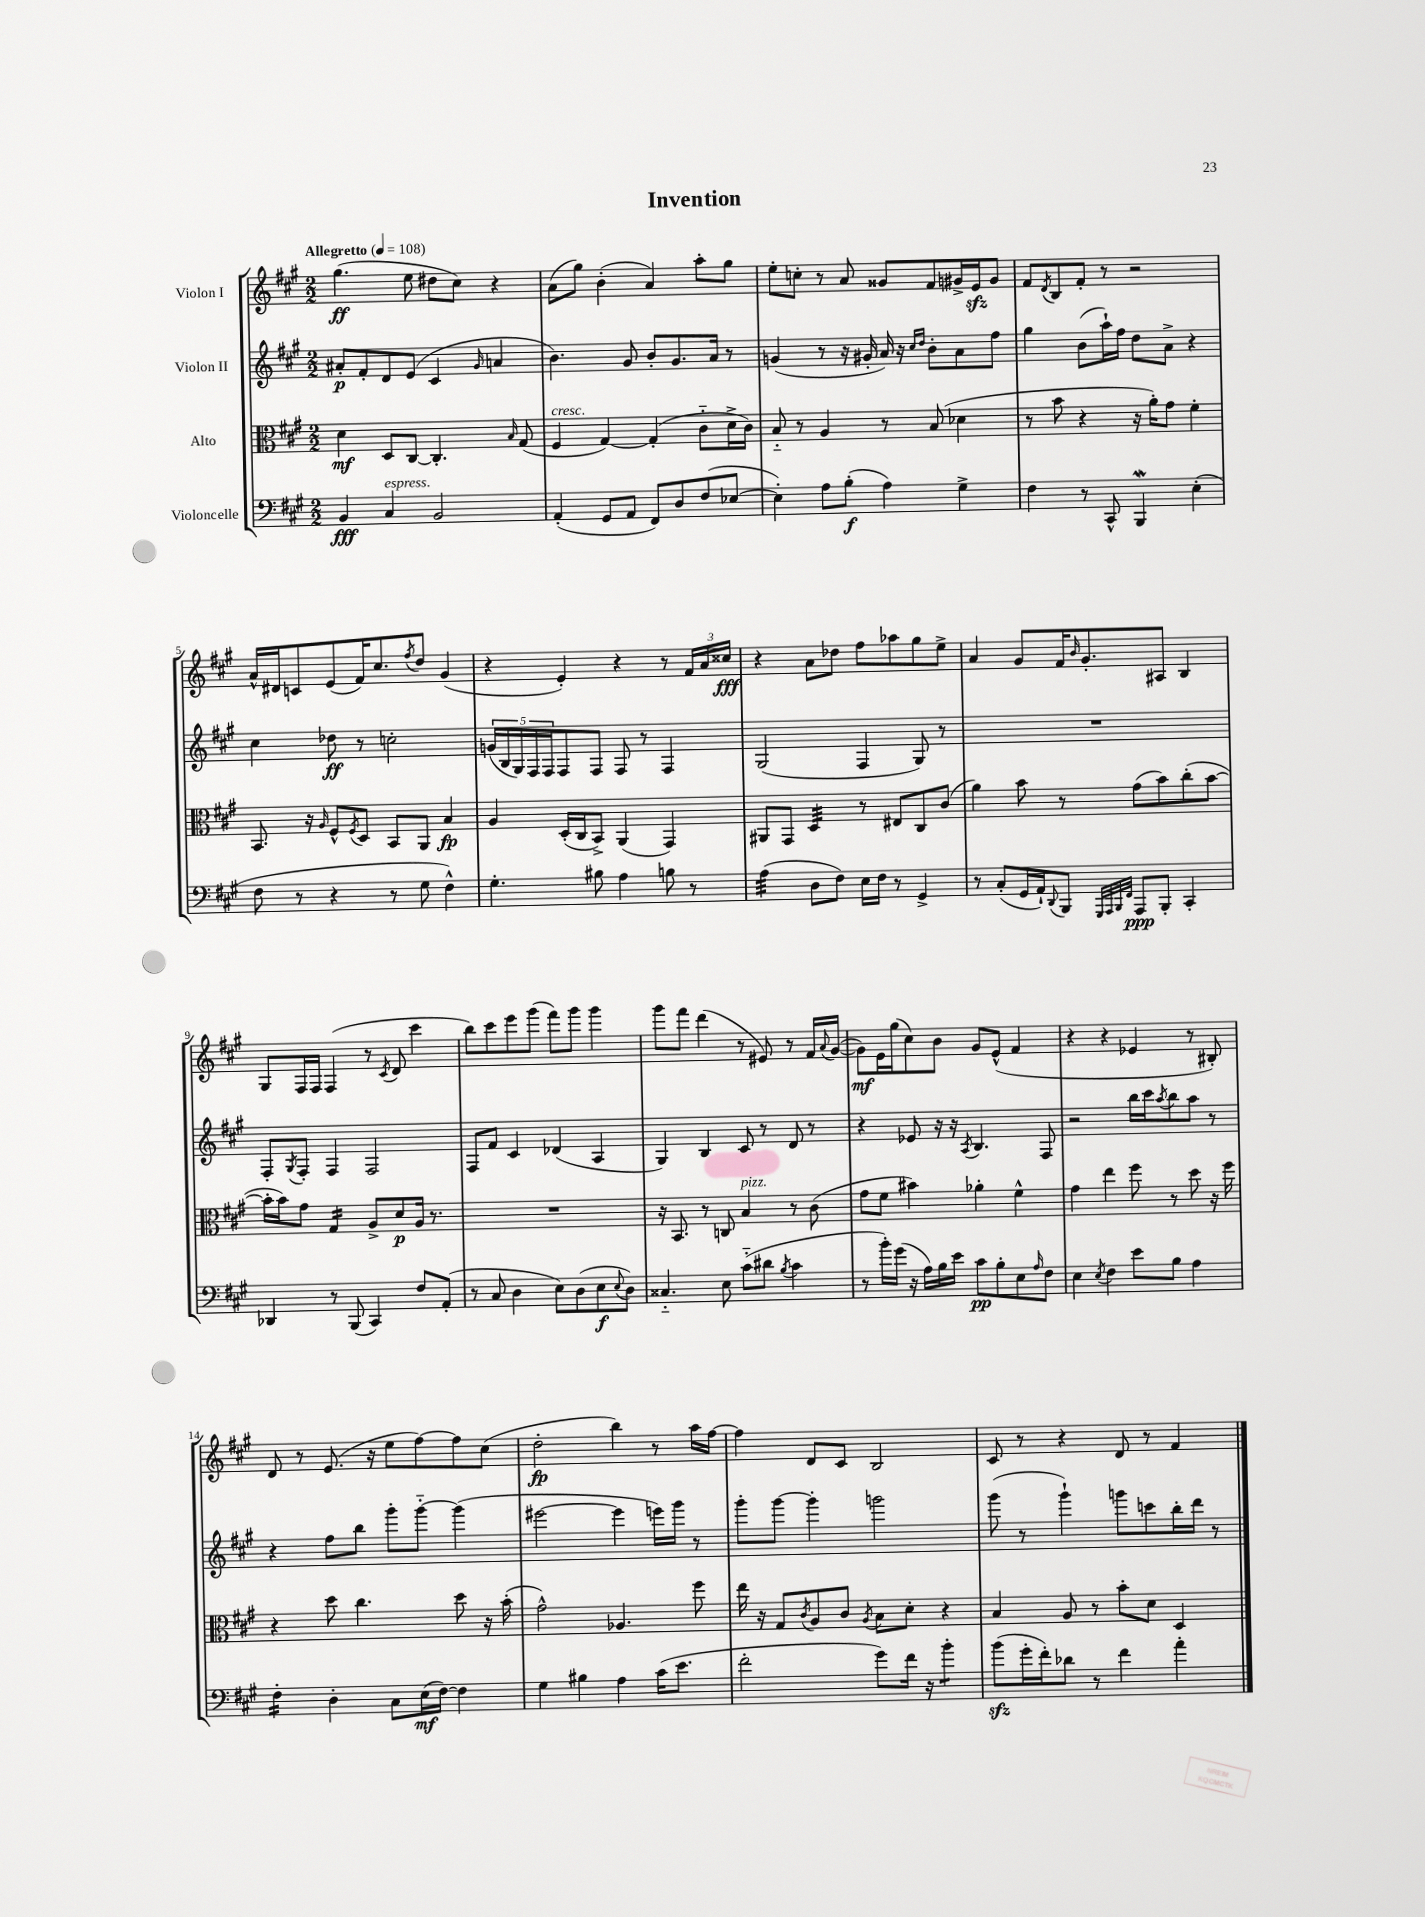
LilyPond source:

\header { title = "Invention" }
<<
\new StaffGroup <<
\new Staff = "s0" \with { instrumentName = "Violon I" } {
    \clef treble \key a \major \numericTimeSignature \time 2/2 \tempo "Allegretto" 4 = 108
    gis''4.\ff( e''8 dis''8 cis''8) r4 |
    a'8( gis''8) b'4-.( a'4) a''8-. gis''8 |
    e''8-. c''8-. r8 a'8 gisis'8 fis'8 gis'16-> e'16\sfz gis'8 |
    fis'8 \acciaccatura { d'8 } b8 fis'8-. r8 r2 |
    a'16-^ dis'16 c'8 e'8( fis'16) cis''8. \acciaccatura { fis''8 } d''8 gis'4( |
    r4 e'4-.) r4 r8 \tuplet 3/2 { fis'16 a'16 cisis''16\fff } |
    r4 a'8 des''8 fis''8 aes''8 gis''8 e''8-> |
    a'4 gis'8 fis'16 \grace { b'16 } gis'8.-. ais8 b4 |
    gis8 fis16 fis16 fis4( r8 \acciaccatura { cis'8 } d'8 cis'''4 |
    b''8) cis'''8 e'''8 gis'''8( fis'''8) gis'''8 gis'''4 |
    gis'''8 fis'''8 d'''4( r8 eis'8) r8 fis'16 \appoggiatura { a'8 } gis'16~( |
    gis'8\mf) e'16 gis''16( cis''8) b'8 gis'8 e'8-^( fis'4 |
    r4 r4 ees'4 r8 bis8-.) |
    d'8 r8 e'8.( r16 e''8 fis''8~) fis''8 cis''8( |
    d''2-.\fp b''4) r8 a''16 fis''16~ |
    fis''4 d'8 cis'8 b2 |
    cis'8 r8 r4 d'8 r8 fis'4 \bar "|." |
}
\new Staff = "s1" \with { instrumentName = "Violon II" } {
    \clef treble \key a \major \numericTimeSignature \time 2/2
    ais'8-.\p fis'8-. d'8 e'8( cis'4 \grace { gis'16 } a'4 |
    b'4.) gis'8 b'8-. gis'8. a'16 r8 |
    g'4( r8 r16 gis'16-. a'16) r16 \grace { cis''16 d''16 } b'8-. a'8 fis''8 |
    gis''4 b'8( a''16-!) fis''16 d''8 a'8-> r4 |
    cis''4 des''8\ff r8 c''2-. |
    \tuplet 5/4 { g'16( b16 gis16) fis16 fis16 } fis8 fis8 fis8 r8 fis4 |
    gis2( fis4 gis8) r8 |
    R1 |
    fis8-. \acciaccatura { gis8 } fis8-. fis4 fis2 |
    fis8 fis'8 cis'4 des'4( a4 |
    gis4) b4 cis'8 r8 d'8 r8 |
    r4 ees'8 r16 r16 \acciaccatura { a8 } b4. fis8 |
    r2 b''16 cis'''16 \acciaccatura { a''8 } b''8 a''8 r8 |
    r4 fis''8 b''8 gis'''8-. gis'''8~-_ gis'''4( |
    eis'''2~ eis'''4 e'''16) gis'''16 r8 |
    gis'''8-. gis'''8~ gis'''4-. g'''2 |
    gis'''8( r8 gis'''4-!) g'''8 c'''8 b''16-. d'''16 r8 \bar "|." |
}
\new Staff = "s2" \with { instrumentName = "Alto" } {
    \clef alto \key a \major \numericTimeSignature \time 2/2
    d'4\mf d8 cis8~ cis4.-. \grace { b16 } gis8( |
    fis4^\markup { \italic "cresc." } gis4~) gis4-.( cis'8-_ d'16-> cis'16) |
    b8-_ r8 a4 r8 b8( des'4 |
    r8 b'8 r4 r16 a'16-.) gis'8 fis'4-. |
    b,8. r16 \grace { a16 } fis8-^ \acciaccatura { fis8 } d8 b,8 a,8 b4\fp |
    a4 d16-.( cis16 b,8->) a,4( gis,4) |
    ais,8 gis,8 d4:32 r8 eis8 cis8 cis'8( |
    a'4) b'8 r8 gis'8( b'8) cis''8-.( b'8~ |
    b'16-. b'16) gis'8 gis4:16 a8-> d'8\p a16 r8. |
    R1 |
    r16 b,8. r8 c8 b4^\markup { \italic "pizz." } r8 cis'8( |
    gis'8 fis'8 bis'4) aes'4-. fis'4-^ |
    gis'4 e''4 fis''8 r8 d''8 r16 fis''16 |
    r4 d''8 cis''4. d''8 r16 b'16-.( |
    gis'2-^) aes4. fis''8 |
    e''16 r16 gis8 \acciaccatura { cis'8 } a8 cis'8 \acciaccatura { a8 } b8 d'8-. r4 |
    b4 a8 r8 b'8-. d'8 d4 \bar "|." |
}
\new Staff = "s3" \with { instrumentName = "Violoncelle" } {
    \clef bass \key a \major \numericTimeSignature \time 2/2
    b,4\fff cis4^\markup { \italic "espress." } b,2 |
    a,4-.( gis,8 a,8 fis,8) d8 fis8( ees8~ |
    ees4-.) a8 b8-.\f( a4) gis4-> |
    fis4 r8 cis,8-^ b,,4\mordent e4-.( |
    fis8 r8 r4 r8 gis8 fis4-^) |
    gis4.-. bis8 a4 b8 r8 |
    a4:32( d8 fis8) e16 fis16 r8 gis,4-> |
    r8 cis8-.( gis,16 a,16-!) \appoggiatura { d,8 } b,,8 \grace { gis,,32 a,,32 b,,32 fis,32 } a,,8\ppp b,,8-. cis,4-. |
    des,4 r8 b,,8( cis,4) fis8 a,8-.( |
    r8 cis8 d4 e8) d8( e8\f \appoggiatura { e8 } d8) |
    cisis4.-_ e8 cis'8-_( dis'8 \acciaccatura { b8 } cis'4 |
    r8 b'16-.) gis'16( r16 a16) b16 e'16 cis'8\pp b8-. e8 \grace { a16 } fis8 |
    e4 \acciaccatura { e8 } fis4 e'8 b8 a4 |
    fis4:16-. d4-. cis8 e16\mf( fis16~) fis4 |
    gis4 bis4 a4 cis'16( e'8. |
    fis'2-. gis'8) fis'16 r16 b'4:8-. |
    b'8\sfz( gis'16-. fis'16-.) des'8 r8 fis'4 a'4-. \bar "|." |
}
>>
>>
